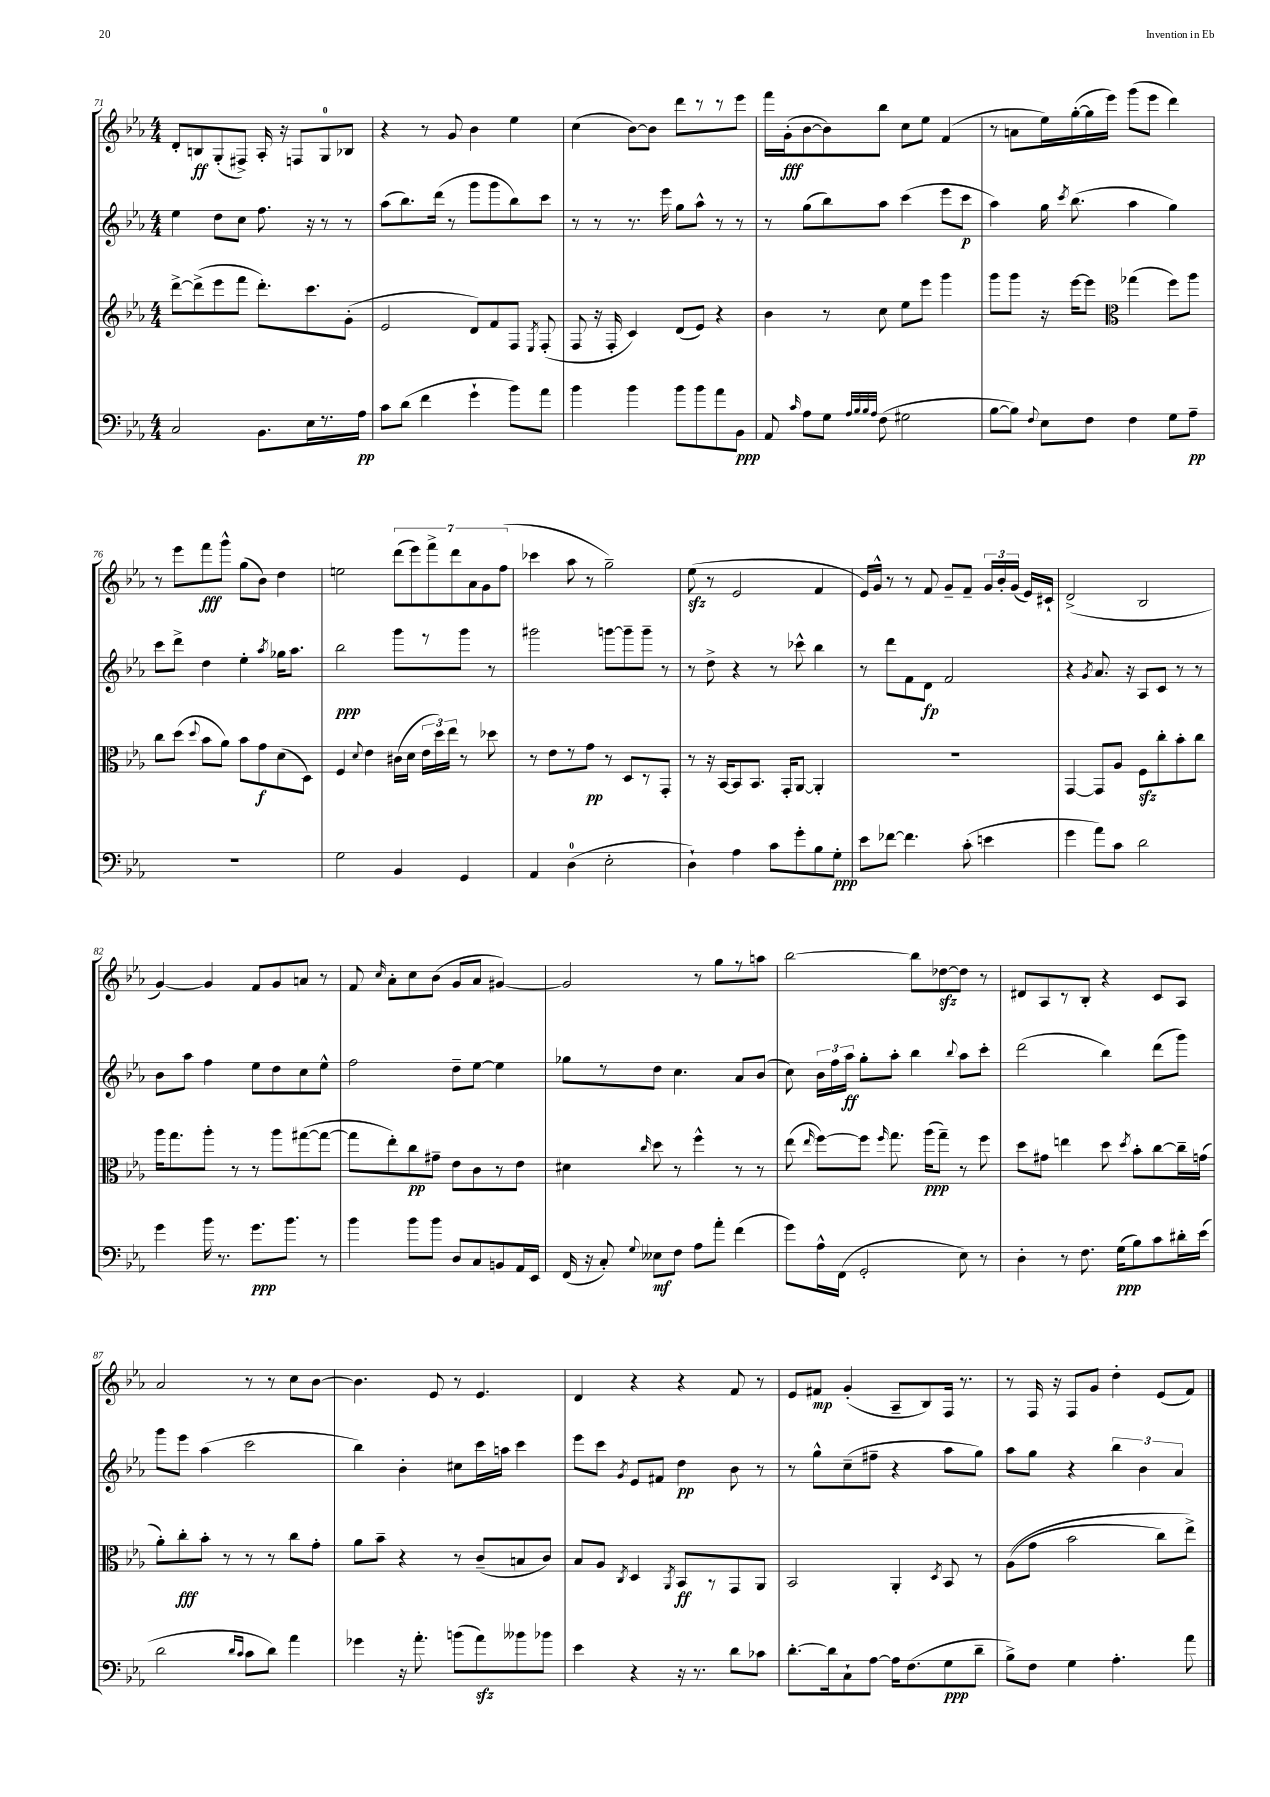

**kern	**kern	**kern	**kern
*staff4	*staff3	*staff2	*staff1
*clefF4	*clefG2	*clefG2	*clefG2
*k[b-e-a-]	*k[b-e-a-]	*k[b-e-a-]	*k[b-e-a-]
*M4/4	*M4/4	*M4/4	*M4/4
2C/	[8ddd^\L	4ee-\	8d'/L
.	(8ddd^\]	.	8B/
.	8eee-\	8dd\L	(8G'/
.	8fff\J	8cc\J	8F#^/J)
8.BB-\L	8.ddd'\L)	8.ff\	16A-'/
.	.	.	16r
.	.	.	8F/L
16E-\L	8.ccc\	16r	.
8.r	.	8r	8G/
.	(8g'\J	8r	8B-/J
16A-\JJ	.	.	.
=	=	=	=
8c\L	2e-/	(8aa-\L	4r
(8d\J	.	8.bb-\)	.
4f\	.	.	8r
.	.	(16ddd\Jk	.
.	.	8r	8g/
4g`\	8d/L)	8ggg\L	4b-\
.	8f/	8ggg\	.
8b-\L)	8F/J	8bb-\)	4ee-\
.	8qE-/	.	.
8a-\J	(8F'/	8ccc\J	.
=	=	=	=
4b-\	8F/	8r	(4cc\
.	16r	8r	.
.	16F'/	.	.
4b-\	4c/)	8.r	[8b-\L)
.	.	.	8b-\]J
.	.	16eee-\	.
8b-\L	(8d/L	8gg\L	8ddd\L
8b-\	8e-/J)	8aa-^^\J	8r
8a-\	4r	8r	8r
8BB-\J	.	8r	8eee-\J
=	=	=	=
8AA-/	4b-\	8r	16fff\LL
.	.	.	(16g'\J
16qqc/	.	.	.
8A-\L	.	(8gg\L	[8b-\
8G\J	8r	8bb-\)	8b-\])
32qqA-/LLL	.	.	.
32qqB-/	.	.	.
32qqB-/	.	.	.
32qqA-/JJJ	.	.	.
(8F\	8cc\	8aa-\J	8bb-\J
2G#\	8ee-\L	(4ccc\	8cc\L
.	8eee-\J	.	8ee-\J
.	4ggg\	8eee-\L	(4f/
.	.	8ccc\J	.
=	=	=	=
[8B-\L	8ggg\L	4aa-\)	8r
8B-\]J)	8ggg\J	.	8a\L
8qqF/	.	.	.
8E-\L	16r	16gg\	16ee-\L)
.	.	8qccc/	.
.	[16eee-\LK	(8.bb-\	([16gg'\
8F\J	8eee-\]J	.	16gg\]
.	.	.	16eee-\JJ)
*	*clefC3	*	*
4F\	(4gg-\	4aa-\	(8ggg\L
.	.	.	8eee-\J
8G\L	8ff\L)	4gg\)	4ddd\)
8A-~\J	8aa-\J	.	.
=	=	=	=
1r	8cc\L	8ccc\L	8r
.	(8dd\J	8ddd^\J	8eee-\L
.	8qqdd/	.	.
.	8b-\L	4dd\	8fff\
.	8a-\J)	.	8ggg^^\J
.	8b-\L	4ee-'\	(8gg\L
.	8g\	.	8b-\J)
.	.	8qaa-/	.
.	(8d\	16gg-\LK	4dd\
.	.	8.aa-\J	.
.	8D\J)	.	.
=	=	=	=
2G\	4F/	2bb-\	2ee\
.	8qqd/	.	.
.	4e-\	.	.
4BB-/	(16c#\LL	8ggg\L	(14ddd\L
.	16d\JJ	.	.
.	.	.	14eee-\)
.	24e-\LL	8r	.
.	.	.	14fff^\
.	24dd\)	.	.
.	24ee-\JJ	.	.
.	.	.	14ddd\
4GG/	8r	8ggg\J	.
.	.	.	14a-\
.	.	.	14g\
.	8dd-\	8r	.
.	.	.	(14ff\J
=	=	=	=
4AA-/	8r	2ggg#\	4ccc-\
.	8e-\L	.	.
(4D\	8r	.	8aa-\
.	8g\J	.	8r
2E-'\	8r	[8ggg\L	2gg~\)
.	8D/L	8ggg~\]	.
.	8r	8ggg~\J	.
.	8GG'/J	8r	.
=	=	=	=
4D`\)	8r	8r	(8ee-\
.	16r	8dd^\	8r
.	[16BB-/LK	.	.
4A-\	8BB-/]	4r	2e-/
.	8.BB-/J	.	.
8c\L	.	8r	.
.	16GG'/LK	.	.
8g'\	[8AA-/J	8ccc-^^\	.
8B-\	4AA-'/]	4bb-\	4f/
8G'\J	.	.	.
=	=	=	=
8e-\L	1r	8r	16e-/LL)
.	.	.	16g^^/JJ
[8f-\J	.	8ddd\L	8r
4.f-\]	.	8f\	8r
.	.	8d\J	8f/
.	.	2f/	8g~/L
(8c'\	.	.	8f~/J
4e\	.	.	24g/LL
.	.	.	24b-'/
.	.	.	(24g/JJ
.	.	.	16e-/LL)
.	.	.	16c#`/JJ
=	=	=	=
4g\	[4GG/	4r	(2d^/
.	.	8qg/	.
8a-\L)	8GG/]L	8.a-/	.
8c\J	8A-/J	.	.
.	.	16r	.
2d\	8F\L	8A-/L	2B-/
.	8cc'\	8c/J	.
.	8b-'\	8r	.
.	8cc\J	8r	.
=	=	=	=
4g\	16aa-\LK	8b-\L	[4g/)
.	8.gg\	.	.
.	.	8aa-\J	.
16b-\	8aa-'\J	4ff\	4g/]
8.r	.	.	.
.	8r	.	.
8.g\L	8r	8ee-\L	8f/L
.	8aa-\L	8dd\	8g/
8.b-\J	.	.	.
.	([8gg#\	8cc\	8a/J
8r	8gg#\_J	8ee-^^\J	8r
=	=	=	=
4b-\	8gg#\]L	2ff\	8f/
.	.	.	16qqcc/
.	8ee-'\)	.	8a-'\L
8b-\L	8cc\	.	8cc\
8b-\J	8g#~\J	.	(8b-\J
8D/L	8e-\L	8dd~\L	8g/L
8C/	8c\	[8ee-\J	8a-/J
8BB/	8r	4ee-\]	[4g#/)
16AA-/L	8e-\J	.	.
16EE-/JJ	.	.	.
=	=	=	=
(16FF/	4d#\	8gg-\L	2g#/]
16r	.	.	.
8C'/)	.	8r	.
8qqG/	16qqcc/	.	.
8E--\L	8dd\	8dd\J	.
8F\J	8r	4.cc\	.
8A-\L	4ff^^\	.	8r
8a-'\J	.	.	8gg\L
(4f\	8r	8a-/L	8r
.	8r	(8b-/J	8aa\J
=	=	=	=
8g\L)	(8ee-\	8cc\)	[2bb-\
.	16qqee-/	.	.
16A-^^\L	[8ff\L)	24b-\LL	.
.	.	24ff\	.
(16FF\JJ	.	.	.
.	.	24aa-\JJ	.
2GG'/	8ff\]J	8gg'\L	.
.	16qqff/	.	.
.	8.gg\	8aa-'\J	.
.	.	4bb-\	8bb-\]L
.	(16aa-\LK	.	.
.	8gg~\J)	.	[8dd-\
.	.	8qqbb-/	.
8E-\)	8r	8aa-\L	8dd-\]J
8r	8ff\	8ccc'\J	8r
=	=	=	=
4D'\	8dd\L	(2ddd\	8d#/L
.	8g#\J	.	8A-/
8r	4ee\	.	8r
8.F\	.	.	8B-'/J
.	8dd\	4bb-\)	4r
(16G\LK	.	.	.
.	8qdd/	.	.
8B-\)	8b-'\L	.	.
8c\	[8cc\	(8ddd\L	8c/L
16d#'\L	16cc~\]L	8ggg\J)	8A-/J
(16e-\JJ	(16g\JJ	.	.
=	=	=	=
2d\	8a-'\L)	8ggg\L	2a-/
.	8cc'\	8eee-\J	.
.	8b-'\J	(4aa-\	.
.	8r	.	.
16qqd/LL	.	.	.
16qqc/JJ	.	.	.
8c\L	8r	2ccc\	8r
8d\J)	8r	.	8r
4a-\	8cc\L	.	8cc\L
.	8g'\J	.	[8b-\J
=	=	=	=
4g-\	8a-\L	4bb-\)	4.b-\]
.	8b-~\J	.	.
16r	4r	4b-'\	.
8.a-'\	.	.	.
.	.	.	8e-/
(8b\L	8r	8cc#\L	8r
8a-\)	(8c~/L	16ccc\L	4.e-/
.	.	16aa\JJ	.
8b--\	8B/	4ccc\	.
8b-\J	8c/J)	.	.
=	=	=	=
4e-\	8B-/L	8eee-\L	4d/
.	8A-/J	8ccc\J	.
.	8qC/	8qg/	.
4r	4D/	8e-/L	4r
.	.	8f#/J	.
.	8qAA-/	.	.
16r	8BB-/L	4dd\	4r
8.r	.	.	.
.	8r	.	.
8d\L	8GG/	8b-\	8f/
8c-\J	8AA-/J	8r	8r
=	=	=	=
[8.d'\L	2BB-/	8r	8e-/L
.	.	8gg^^\L	8f#/J
16d\]k	.	.	.
8C`\	.	(8cc~\	(4g'/
[8A-\J	.	8ff#~\J	.
16A-\]LK	4AA-'/	4r	8A-~/L
(8.F\	.	.	.
.	.	.	8B-/)
.	8qD/	.	.
8G\	8BB-/	8aa-\L	16F/Jk
.	.	.	8.r
8d~\J	8r	8gg\J)	.
=	=	=	=
8B-^\L)	&((8A-\L	8aa-\L	8r
8F\J	8g\J	8gg\J	16F/
.	.	.	16r
4G\	2b-\	4r	8F/L
.	.	.	8g/J
4.A-'\	.	6bb-\	4dd'\
.	.	6b-\	.
.	8cc\L)	.	(8e-/L
.	.	6a-/	.
8a-\	8ee-^\J&)	.	8f/J)
==	==	==	==
*-	*-	*-	*-
